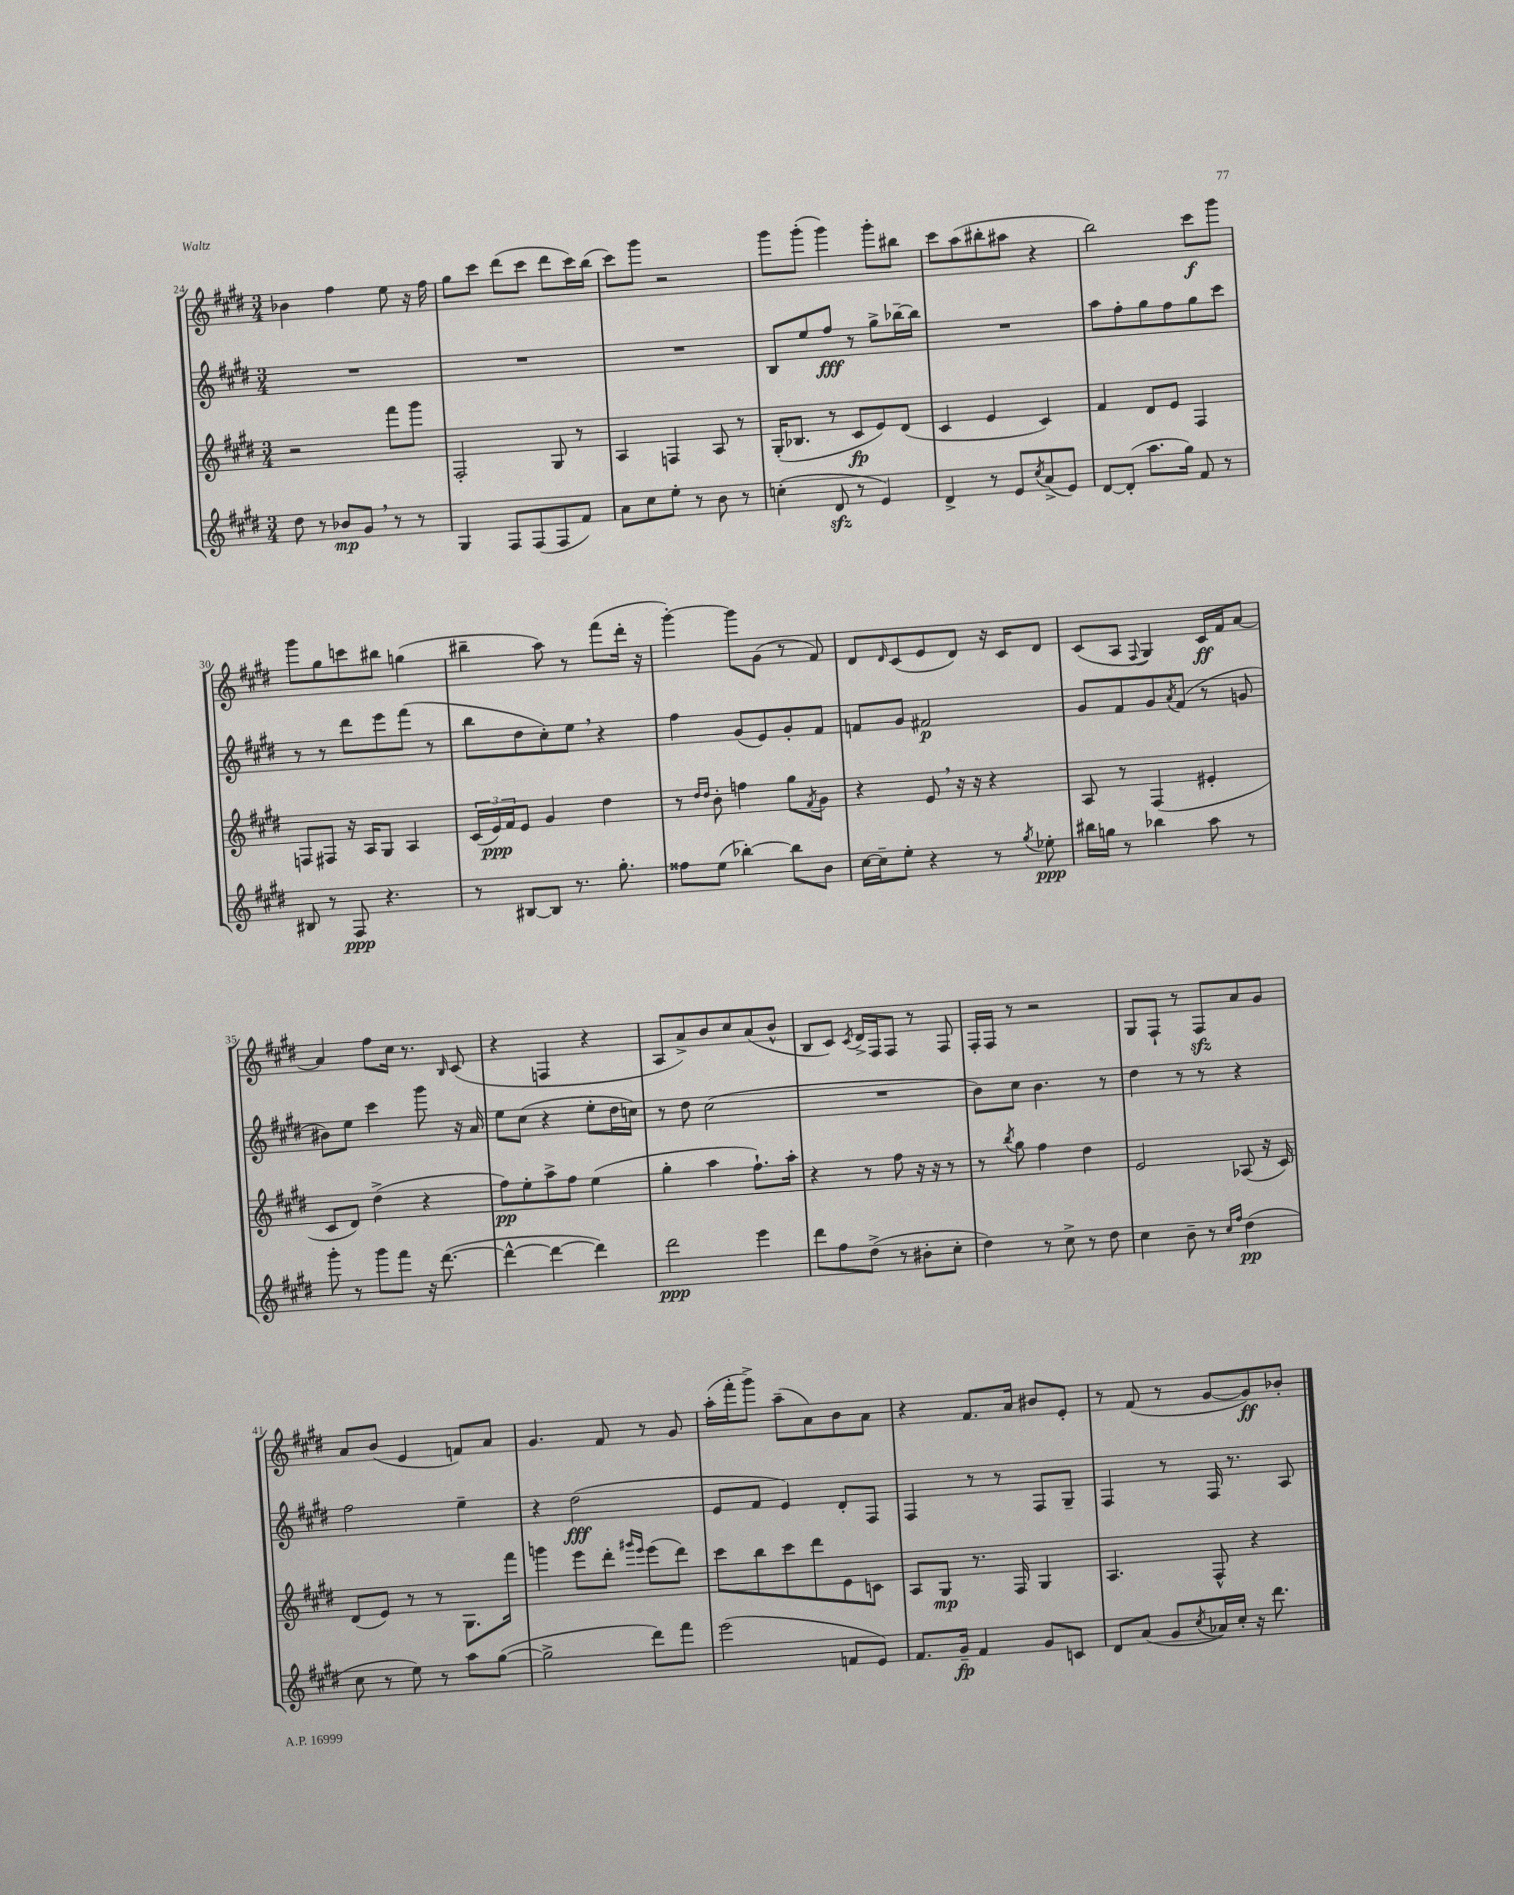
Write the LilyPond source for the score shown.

<<
\new StaffGroup <<
\new Staff = "s0" {
    \clef treble \key e \major \numericTimeSignature \time 3/4
    bes'4 fis''4 e''8 r16 fis''16 |
    gis''8 cis'''8 dis'''8( cis'''8 dis'''8 cis'''16) b''16( |
    cis'''8) gis'''8 r2 |
    gis'''8 gis'''8-.( gis'''4) gis'''8-. bis''8 |
    cis'''8 a''8( bis''8-. ais''8 r4 |
    b''2) cis'''8\f gis'''8 |
    gis'''8 gis''8 c'''8 bis''8 g''4( |
    bis''4-- a''8) r8 fis'''8( dis'''16-. r16 |
    gis'''4~-.) gis'''8 gis'8( r8 fis'8) |
    dis'8 \grace { dis'16 } cis'8( e'8 dis'8) r16 cis'16 dis'8 |
    cis'8( a8 \appoggiatura { fis8 } gis4) cis'16\ff fis'16 a'8~ |
    a'4 fis''8 cis''16 r8. \grace { b16 } cis'8( |
    r4 f4 r4 |
    a8 a'8->) b'8 cis''8 a'8( b'8-^ |
    b8 cis'8) \acciaccatura { cis'8 } dis'16-> fis16 fis8 r8 fis8 |
    fis16-. fis16 r8 r2 |
    gis8 fis8-! r8 fis8\sfz a'8 gis'8 |
    a'8 b'8( e'4 f'8) a'8 |
    gis'4. fis'8 r8 gis'8 |
    a''16-.( fis'''16-. gis'''8->) a''8--( a'8) b'8 a'8 |
    r4 fis'8. a'16 bis'8 e'8-. |
    r8 fis'8( r8 gis'8~ gis'8\ff) bes'8-. \bar "|." |
}
\new Staff = "s1" {
    \clef treble \key e \major \numericTimeSignature \time 3/4
    R2. |
    R2. |
    R2. |
    b8 e''8 fis''8\fff r8 gis''8-> bes''16~-- bes''16 |
    R2. |
    a''8 fis''8-. gis''8 fis''8 gis''8 cis'''8 |
    r8 r8 dis'''8 e'''8 fis'''8( r8 |
    b''8 dis''8 cis''8-.) e''8 \breathe r4 |
    fis''4 gis'8( e'8) gis'8-. fis'8 |
    f'8 gis'8 fis'2\p |
    gis'8 fis'8 gis'8 \acciaccatura { a'8 } fis'8( r8 g'8 |
    bis'8) e''8 cis'''4 gis'''8 r16 a'16 |
    e''8 cis''8( r4 e''8-. dis''16 c''16) |
    r8 dis''8 cis''2( |
    R2. |
    b'8) cis''8 b'4. r8 |
    dis''4 r8 r8 r4 |
    fis''2 e''4-- |
    r4 dis''2\fff( |
    e'8 fis'8 e'4) dis'8-. fis8 |
    fis4 r8 r8 fis8 gis8-- |
    fis4 r8 fis16 r8. a8 \bar "|." |
}
\new Staff = "s2" {
    \clef treble \key e \major \numericTimeSignature \time 3/4
    r2 fis'''8 gis'''8 |
    fis2-. gis8 r8 |
    a4 f4 a8 r8 |
    gis16-.( bes8. r8 cis'8\fp e'8) dis'8( |
    cis'4 e'4 cis'4) |
    fis'4 dis'8 e'8 fis4 |
    f8 fis8 r16 a16 gis8 a4 |
    \tuplet 3/2 { cis'16( e'16\ppp) fis'16 } e'8 gis'4 dis''4 |
    r8 \grace { dis''16 dis''16 } b'8-. f''4 gis''8 \acciaccatura { fis'8 } gis'8 |
    r4 e'8 \breathe r16 r16 r4 |
    a8 r8 fis4( eis'4-. |
    cis'8 dis'8) dis''4->( r4 |
    fis''8\pp) e''8-. a''8-> fis''8 e''4( |
    gis''4-. a''4 fis''8.-!) a''16-. |
    r4 r8 fis''8 r16 r16 r8 |
    r8 \acciaccatura { b''8 } gis''8 fis''4 dis''4 |
    e'2 aes8( r16 cis'16) |
    dis'8( e'8) r8 r8 gis8. fis'''16 |
    g'''4 e'''8 dis'''8-. \grace { gis'''16 e'''16 } e'''8( dis'''8) |
    cis'''8 b''8 cis'''8 dis'''8 e'8 c'8 |
    a8 gis8\mp r8. fis16 gis4 |
    a4. fis8-^ r4 \bar "|." |
}
\new Staff = "s3" {
    \clef treble \key e \major \numericTimeSignature \time 3/4
    dis''8 r8 bes'8\mp gis'8 \breathe r8 r8 |
    gis4 fis8 fis8( fis8 fis'8) |
    a'8 cis''8 e''8-. r8 b'8 r8 |
    c''4-.( dis'8\sfz r8 e'4) |
    dis'4-> r8 e'8 \acciaccatura { cis''8 } a'8->( e'8) |
    dis'8~ dis'8-.( a''8. gis''16) fis'8 r8 |
    bis8 r8 fis8\ppp r4. |
    r8 bis8~ bis8 r8. gis''8.-. |
    fisis''8 e''8( bes''4~-.) bes''8 b'8 |
    cis''16~ cis''16-- e''8-. r4 r8 \acciaccatura { gis''8 } ees''8-.\ppp |
    bis''16 g''16 r8 bes''4 a''8 r8 |
    gis'''8-. r8 gis'''8 fis'''8 r16 dis'''8.~( |
    dis'''4~-^ dis'''4~ dis'''4) |
    dis'''2\ppp e'''4 |
    dis'''8 fis''8 dis''8->( r8 bis'8-. cis''8-. |
    dis''4) r8 cis''8-> r8 dis''8 |
    cis''4 b'8-- r8 \grace { cis''16 fis''16 } dis''4\pp( |
    cis''8 r8 e''8) r8 a''8 gis''8~( |
    gis''2-> dis'''8) fis'''8 |
    e'''2( f'8 e'8) |
    fis'8. gis'16--\fp fis'4 gis'8 c'8 |
    dis'8 a'8( gis'8 \acciaccatura { cis''8 } aes'16) cis''16-. r16 dis'''8. \bar "|." |
}
>>
>>
\layout { \context { \Score currentBarNumber = #24 } }
